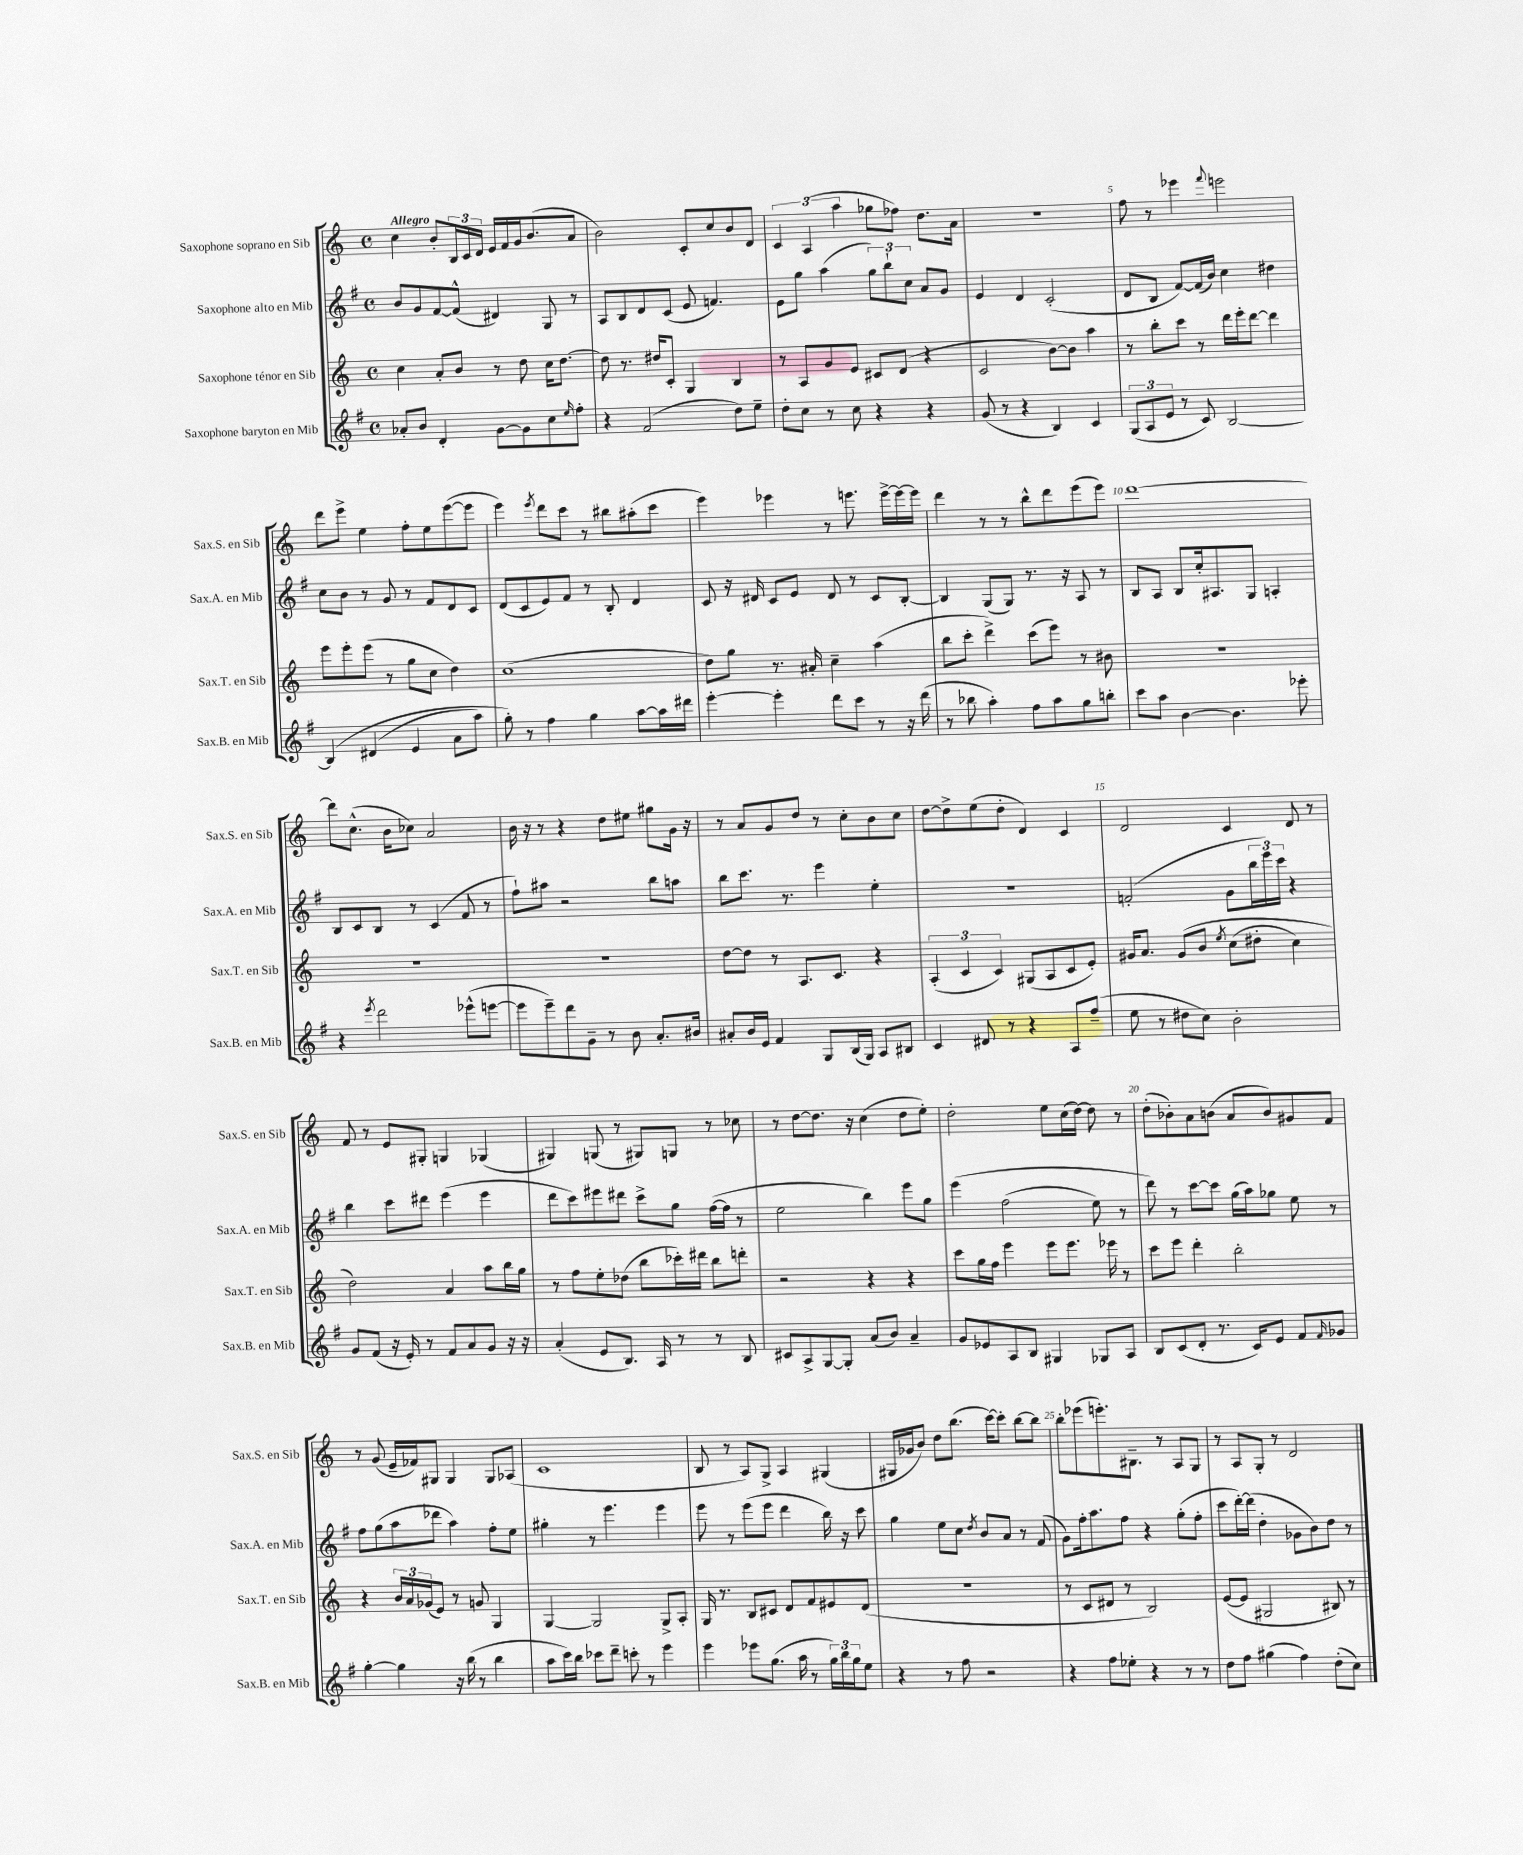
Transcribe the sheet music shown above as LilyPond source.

<<
\new StaffGroup <<
\new Staff = "s0" \with { instrumentName = "Saxophone soprano en Sib" shortInstrumentName = "Sax.S. en Sib" } {
    \clef treble \key c \major \defaultTimeSignature \time 4/4 \tempo "Allegro"
    c''4 b'8-. \tuplet 3/2 { b16 c'16 d'16 } e'16 f'16 g'16 b'8.( a'8 |
    b'2) c'8-. c''8 b'8 d'8 |
    \tuplet 3/2 { c'4 a4( a''4 } ges''8 fes''8) d''8. a'16 |
    R1 |
    f''8 r8 ees'''4 \appoggiatura { f'''8 } e'''2 |
    d'''8 e'''8-> e''4 f''8-. e''8 e'''8~( e'''8 |
    e'''4) \acciaccatura { e'''8 } d'''8 c'''8 r8 bis''8 ais''8-.( c'''8 |
    e'''4) ees'''4 r8 e'''8. e'''16~-> e'''16~ e'''16 |
    d'''4 r8 r8 b''8-^ d'''8 e'''8( e'''8) |
    d'''1~ |
    d'''8 c''8.-^( b'16 ces''8) a'2 |
    b'16 r16 r8 r4 d''8 eis''8 gis''8 g'16 r16 |
    r8 a'8 g'8 d''8 r8 c''8-. b'8 c''8 |
    d''8~ d''8-> e''8( d''8-. d'4) c'4 |
    d'2 c'4 d'8 r8 |
    f'8 r8 e'8 gis8-. g4 ges4( |
    gis4) g8( r8 gis8) g8 r8 ces''8 |
    r8 d''8~ d''8. r16 c''4( d''8 e''8-.) |
    d''2-. e''8 c''16( d''16~) d''8 r8 |
    d''8-.( bes'8-.) a'8 b'8( a'8 b'8) gis'8 f'8 |
    r8 g'8( e'16-- fes'16) gis8 gis4 gis8 aes8( |
    c'1 |
    b8 r8 a8) g8-> a4 gis4( |
    gis16 ges'16 b'8) d''8 b''8.( c'''16~) c'''8-. b''8~ b''8 |
    b''8-. ees'''8( e'''8.-.) bis8.-- r8 a8 g8 |
    r8 a8 g8-. r8 d'2 \bar "|." |
}
\new Staff = "s1" \with { instrumentName = "Saxophone alto en Mib" shortInstrumentName = "Sax.A. en Mib" } {
    \clef treble \key g \major \defaultTimeSignature \time 4/4
    b'8 g'8 fis'8~ fis'8-^( dis'4) g8 r8 |
    a8 b8 d'8 c'8( e'8 f'4.) |
    e'8 g''8 a''4( \tuplet 3/2 { g''8) b''8-! c''8 } a'8 g'8 |
    e'4 d'4 c'2-.( |
    d'8 b8 fis'8~) fis'16( b'16) c''4 dis''4 |
    c''8 b'8 r8 g'8 r8 fis'8 d'8 c'8 |
    d'8( c'8 e'8) fis'8 r8 b8-. d'4 |
    c'8 r16 dis'16 c'8 e'8 dis'8 r8 c'8 b8~-. |
    b4 g8( g8) r8. r16 a8 r8 |
    b8 a8 b8 c''16-. ais8. g8 a4-. |
    b8 c'8 b8 r8 c'4( fis'8 r8 |
    fis''8-!) ais''8 r2 b''8 a''8 |
    b''8 c'''8. r8. e'''4 e''4-. |
    r1 |
    f'2-.( g'8 \tuplet 3/2 { b''16 e'''16) c'''16 } r4 |
    b''4 c'''8 dis'''8 e'''4( e'''4 |
    d'''8 c'''8) eis'''8 dis'''8 c'''8-> g''8 fis''16~( fis''16 r8 |
    e''2 b''4) e'''8 g''8 |
    e'''4\( fis''2( e''8) r8 |
    d'''8\) r8 c'''8~ c'''8 g''16( a''16) ges''8 e''8 r8 |
    fis''8 g''8( a''8 des'''8 a''4) fis''8-. e''8 |
    gis''4-. r8 e'''4. e'''4 |
    e'''8 r8 e'''8( e'''8 d'''4 b''16) r16 c'''8 |
    g''4 e''8 c''8 \acciaccatura { d''8 } b'8 a'8 r8 fis'8( |
    g'8) fis''16-. a''8. fis''8 r4 g''8-.( fis''8-. |
    c'''8 d'''16~-.) d'''16( d''4-. ges'8 b'8) d''8 r8 \bar "|." |
}
\new Staff = "s2" \with { instrumentName = "Saxophone ténor en Sib" shortInstrumentName = "Sax.T. en Sib" } {
    \clef treble \key c \major \defaultTimeSignature \time 4/4
    c''4 a'8-. b'8 r8 d''8 c''16 d''8.~ |
    d''8 r8. dis''16 c'8-. g4 b4 |
    r8 a8 g'8 e'8 cis'8 d'8( r4 |
    c'2 b'8~) b'8 a''4 |
    r8 b''8-. c'''8 r8 d'''16 e'''16-. d'''8~ d'''4 |
    e'''8 e'''8-. e'''8( r8 g''8 c''8 d''4) |
    c''1( |
    d''8) g''8 r8. ais'16-. c''4-- a''4( |
    b''8 c'''8-. d'''4->) c'''8( e'''8) r8 bis'8 |
    R1 |
    R1 |
    R1 |
    d''8~ d''8 r8 a8. c'8. r4 |
    \tuplet 3/2 { a4-.( c'4 c'4) } gis8( a8 c'8 e'8-.) |
    gis'16 a'8. gis'8\( b'8 \acciaccatura { e''8 } c''8( dis''8-. c''4) |
    d''2\) a'4 a''8 b''16 g''16 |
    r8 f''8 e''8-. des''8( b''8 ces'''16-.) dis'''16 b''8 d'''8-. |
    r2 r4 r4 |
    c'''8 g''16 f''16 e'''4 e'''8 e'''8. ees'''16 r8 |
    c'''8 e'''8 d'''4-. b''2-. |
    r4 \tuplet 3/2 { b'16 a'16 ges'16( } e'8) r8 g'8 g4 |
    g4~ g2 g8-> a8-. |
    g16 r8. b8 cis'8 d'8 f'8 eis'8 d'8( |
    R1 |
    r8 c'8 dis'8 r8 b2) |
    e'8~( e'8 gis2 bis8) r8 \bar "|." |
}
\new Staff = "s3" \with { instrumentName = "Saxophone baryton en Mib" shortInstrumentName = "Sax.B. en Mib" } {
    \clef treble \key g \major \defaultTimeSignature \time 4/4
    aes'8-. b'8 d'4-. g'8~ g'8 c''8 \grace { e''16 } fis''8-. |
    r4 fis'2( d''8) e''8-- |
    d''8-. c''8 r8 c''8 r4 r4 |
    g'8( r8 r4 b4) c'4 |
    \tuplet 3/2 { g8( a8 e'8 } r8 c'8) b2~ |
    b4\( dis'4( e'4 a'8 a''8) |
    g''8-.\) r8 fis''4 g''4 a''8~ a''16 dis'''16 |
    e'''4~-. e'''4-. d'''8 c'''8 r8 r16 d'''16( |
    r8 bes''8 a''4-.) fis''8 a''8 g''8 b''8-. |
    c'''8 a''8 b'4~ b'4. ees'''8-. |
    r4 \acciaccatura { e'''8 } d'''2 ees'''8-^( e'''8~ |
    e'''8 e'''8--) d'''8 g'8-- r8 b'8 a'8.-. bis'16 |
    ais'8-. b'16 e'16 fis'4 g8 b16( g16) a8 bis8 |
    c'4 dis'8 r8 r4 a8 fis''8--( |
    e''8 r8 dis''8 c''8) b'2-. |
    g'8 fis'8( r16 e'16-.) r8 fis'8 a'8 g'8 r16 r16 |
    a'4-.( e'8 b8.) a16 r8 r8 b8 |
    cis'8 a8-> g8~ g8-. a'8( b'8) a'4-- |
    g'8 ees'8 a8 b8 gis4 ges8 a8 |
    b8 c'8( d'8-. r8. c'16) e'8 fis'8 \grace { fis'16 } ges'8 |
    g''4~-. g''4 r16 b''16( r8 b''4 |
    a''8 c'''16) b''16 ces'''8 d'''8-- c'''8-. r8 e'''4 |
    e'''4 ees'''8 g''8.( a''16 r8 \tuplet 3/2 { g''16) b''16 g''16 } e''8 |
    r4 r8 fis''8 r2 |
    r4 fis''8 ees''8-. r4 r8 r8 |
    d''8 fis''8 gis''4( fis''4) d''8-.( c''8) \bar "|." |
}
>>
>>
\layout { \context { \Score \override BarNumber.break-visibility = ##(#f #t #t) barNumberVisibility = #(every-nth-bar-number-visible 5) } }
